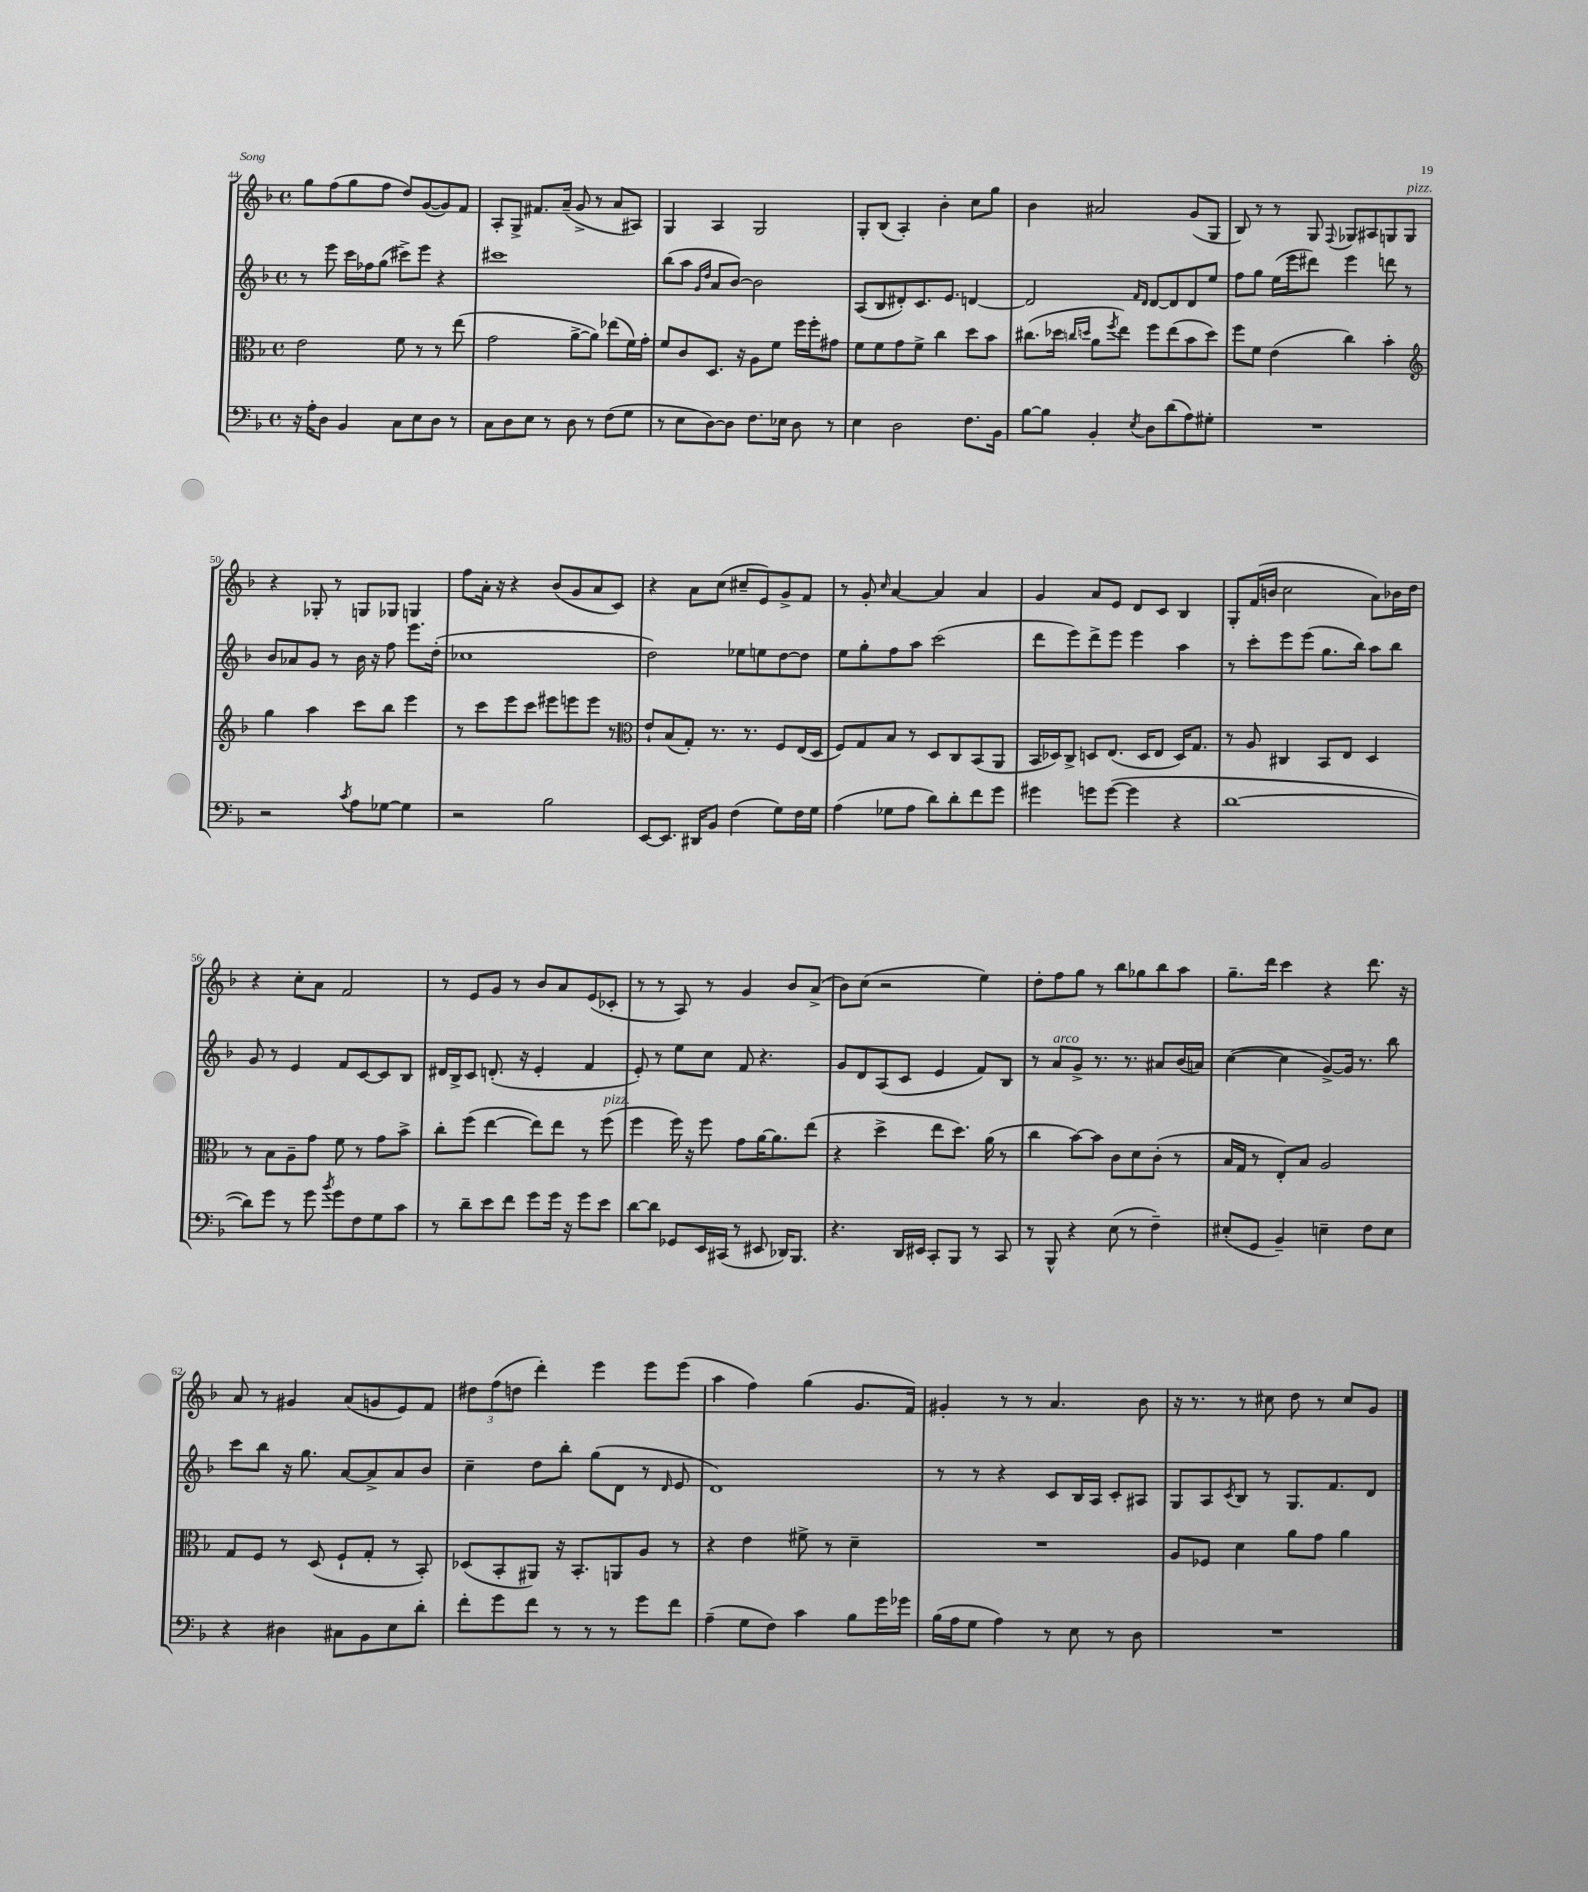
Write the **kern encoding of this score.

**kern	**kern	**kern	**kern
*part4	*part3	*part2	*part1
*staff4	*staff3	*staff2	*staff1
*clefF4	*clefC3	*clefG2	*clefG2
*k[b-]	*k[b-]	*k[b-]	*k[b-]
*M4/4	*M4/4	*M4/4	*M4/4
*met(c)	*met(c)	*met(c)	*met(c)
=44	=44	=44	=44
16r	2e\	8r	8gg\L
16A'\KL	.	.	.
8D\J	.	8eee\	(8ff\
4BB-/	.	16ccc\LL	8gg\
.	.	16ff-X\J	.
.	.	(8gg\J	8ff\J
8C\L	8f\	8ccc#X^\L)	8dd/L)
8E\	8r	8eee\J	([8g/
8D\J	8r	4r	8g/])
8r	(8ee\	.	8f/J
=45	=45	=45	=45
8C\L	2g\	1ccc#X	8A'/L
8D\	.	.	8G^/J
8E\J	.	.	8.f#X/L
8r	.	.	.
.	.	.	(16a~/Jk
8D\	[8a^\L	.	8g^/
8r	8a\J])	.	8r
(8F\L	(8ee-X\L	.	8a/L
8G\J	16f\L)	.	8A#X/J)
.	16g'\JJ	.	.
=46	=46	=46	=46
8r	8f/L	(8bb-\L	4G/
8E\L	8c/	8aa\J	.
.	.	16qqg/LL	.
.	.	16qqdd/JJ	.
[8D\)	8.D/J	8a/L	4A/
8D\J]	.	[8b-/J)	.
.	16r	.	.
8.F\L	8A\L	2b-\]	2G/
.	8f\J	.	.
16E-X\Jk	.	.	.
8D\	16ff\LL	.	.
.	16ff'\J	.	.
8r	8g#X\J	.	.
=47	=47	=47	=47
4E\	8f\L	(8A/L	8G'/L
.	8f\	8B-/	(8B-/J
2D\	8g\	8d#X'/)	4A'/)
.	8f^\J	8.c/	.
.	4cc\	.	4b-'\
.	.	8.e/J	.
8.F\L	8dd\L	[4dn/	8cc\L
.	8b-\J	.	8gg\J
16BB-\Jk	.	.	.
=48	=48	=48	=48
[8B-\L	(8.cc#X\L	2d/]	4b-\
8B-\J]	.	.	.
.	16dd-X\Jk	.	.
.	16qqccn/LL	.	.
.	16qqddn/JJ	.	.
4BB-'/	8a\L	.	2a#X/
.	8qff/	.	.
.	8ee\J)	.	.
.	.	16qqf/LL	.
8qE/	.	16qqd/JJ	.
8D\L	8ff\L	[8d/L	.
(8d\	(8ee\	8d/]	.
8A\)	8b-\	8d/	(8g/L
8G#X'\J	8dd\J)	8ee/J	8G/J
=49	=49	=49	=49
1r	8ff\L	8ff\L	8B-/)
.	8f\J	8gg\J	8r
.	(4e\	(16ee\LL	8r
.	.	16eee\J	.
.	.	8ddd#X\J)	8G/
.	.	.	8qqF/
.	4cc\)	4eee\	8G-X/L
.	.	.	8A#X/
.	4b-'\	8dddn\	8Gn/
!	!	!	!LO:TX:a:i:t=pizz.
.	.	8r	8G/J
!!LO:LB:g=z
=50	=50	=50	=50
*	*clefG2	*	*
2r	4gg\	8b-/L	4r
.	.	8a-X/	.
.	4aa\	8g/J	8G-X'/
.	.	8r	8r
8qc/	.	.	.
8A\L	8ccc\L	16b-\	8Gn/L
.	.	16r	.
[8G-X\J	8bb-\J	8ff\	8G-X/J
4G-\]	4eee\	8.eee\L	4Gn/
.	.	(16dd'\Jk	.
=51	=51	=51	=51
2r	8r	1cc-X	8ff\L
.	8ccc\L	.	16a'\Jk
.	.	.	16r
.	8eee\	.	4r
.	8ccc\J	.	.
2B-\	8eee#X\L	.	(8b-/L
.	8eeen\	.	8g/
.	8eee\J	.	8a/
.	8r	.	8c/J)
=52	=52	=52	=52
*	*clefC3	*	*
[8EE/L	8e`/L	2dd\)	4r
8.EE/J]	(8B-/	.	.
.	8G'/J)	.	8a\L
16DD#X/KL	.	.	.
8BB-/J	8.r	.	(8cc\J
(4F\	.	8ee-X\L	8cc#X~/L
.	8.r	.	.
.	.	8een\	8e/)
8G\L)	8F/L	[8dd\	8g^/
16F\L	(16E/L	8dd\J]	8f/J
16G\JJ	16D/JJ	.	.
=53	=53	=53	=53
(4A\	8F/L)	8ee\L	8r
.	8G/	8gg'\	8g'/
.	.	.	16qqcc/
8G-X\L	8B-/J	8ff\	[4a/
8A\J	8r	8aa\J	.
8d\L)	8D/L	(2ccc\	4a/]
8d'\	8C/	.	.
8f\	(8BB-/	.	4a/
8g\J	8AA/J	.	.
=54	=54	=54	=54
4g#X\	16BB-/LL	8ddd\L	4g/
.	16D-X/J)	.	.
.	8C^/J	8eee\)	.
8gn\L	8Dn/L	8ddd^\	8a/L
([8g\J	(8.E/J	8eee\J	8e/J
4g\]	.	4eee\	8d/L
.	16D/KL	.	.
.	8E/J	.	8c/J
4r	16D/KL)	4aa\	4B-/
.	8.G/J	.	.
=55	=55	=55	=55
[1d	8r	8r	8G'/L
.	8A/	8ccc'\L	(16f/L
.	.	.	16bn/JJ
.	4C#X/	8eee\	2cc\
.	.	(8eee\J	.
.	8BB-/L	8.gg\L	.
.	8E/J	.	.
.	.	16bb-\Jk)	.
.	4D/	8aa\L	8a\L)
.	.	8bb-\J	16b-X\L
.	.	.	16dd\JJ
!!LO:LB:g=z
=56	=56	=56	=56
8d\L])	8r	8g/	4r
8g\J	8B-\L	8r	.
8r	8A~\	4e/	8cc'\L
8g\	8g\J	.	8a\J
8qb-/	.	.	.
8g\L	8f\	8f/L	2f/
8F\	8r	[8c/	.
8G\	8g\L	8c/]	.
8c\J	8b-^\J	8B-/J	.
=57	=57	=57	=57
8r	8cc'\L	16d#X/LL	8r
.	.	16B-^/J	.
8d~\L	(8ff\J	8c/J	8e/L
8e\	[4ee\	(8.dn'/	8g/J
8f\J	.	.	8r
.	.	16r	.
8g\L	8ee\L])	4e'/	8b-/L
16g\Jk	8ee\J	.	8a/
16r	.	.	.
8g\L	8r	4f/	(8e/
!	!LO:TX:a:i:t=pizz.	!	!
8e\J	(8ff\	.	8c-X'/J
=58	=58	=58	=58
[8d\L	4ff\	8e'/)	8r
8d\J]	.	8r	8r
8GG-X/L	16ff\)	8ee\L	8A/)
.	16r	.	.
16EE/L	8ff\	8cc\J	8r
(16CC#X/JJ	.	.	.
8r	8g\L	8f/	4g/
8EE#X/	[16a\K	4.r	.
.	8.a\]	.	.
16DD-X/KL)	.	.	8b-/L
8.BBB-/J	.	.	.
.	(8ee\J	.	(8a^/J
=59	=59	=59	=59
4.r	4r	8g/L	8b-\L)
.	.	8d/	(8cc\J
.	4dd^\	(8A/	2r
16DD/LL	.	8c/J	.
16EE#X/JJ	.	.	.
8CC'/L	8ee\L	4e/	.
8BBB-/J	8.dd\J)	.	.
8r	.	8f/L)	4ee\)
.	(16a\	.	.
8CC/	8r	8B-/J	.
=60	=60	=60	=60
8r	4cc\	8r	8dd'\L
!	!	!LO:TX:a:i:t=arco	!
8BBB-^^/	.	8a/L	8ff\
4r	[8b-\L)	8g^/J	8gg\J
.	8b-\J]	8.r	8r
(8E\	8c\L	.	8bb-\L
.	.	8.r	.
8r	8d\	.	8gg-X\
4F~\)	(8c'\J	8a#X/L	8bb-\
.	8r	(16b-/L	8aa\J
.	.	16an/JJ)	.
=61	=61	=61	=61
(8E#X'/L	16B-/LL	([4cc\	8.gg~\L
.	16G/JJ	.	.
8GG/J	8r	.	.
.	.	.	16ddd\Jk
4BB-~/)	8E'/L)	4cc\]	4ccc\
.	8B-/J	.	.
4En~\	2A/	[8g^/L)	4r
.	.	16g/Jk]	.
.	.	8.r	.
8F\L	.	.	8.ddd\
8E\J	.	8bb-\	.
.	.	.	16r
!!LO:LB:g=z
=62	=62	=62	=62
4r	8G/L	8ccc\L	8a/
.	8F/J	8bb-\J	8r
4D#X\	8r	16r	4g#X/
.	.	8.gg\	.
.	(8D/	.	.
8C#X\L	8F`/L	[8a/L	(8a/L
8BB-\	8G'/J	8a^/]	8gn/
8E\	8r	8a/	8e/)
8d'\J	8BB-'/)	8b-/J	8f/J
=63	=63	=63	=63
8f'\L	(8D-X/L	4cc~\	12dd#X\L
.	.	.	(12ff\
8g\	8BB-'/	.	.
.	.	.	12ddn\J
8f\J	8AA#X/J)	8dd\L	4ddd'\)
8r	16r	8bb-'\J	.
.	8.BB-'/L	.	.
8r	.	(8gg\L	4eee\
8r	8AAn/	8d\J	.
8g\L	8A/J	8r	8eee\L
.	.	16qqd/	.
8f\J	8r	8e/	(8eee\J
=64	=64	=64	=64
(4A~\	4r	1d)	4aa\
8G\L	4e\	.	4ff\)
8F\J)	.	.	.
4c\	8f#X^\	.	(4gg\
.	8r	.	.
8B-\L	4d~\	.	8.g/L
16g\L	.	.	.
16g-X\JJ	.	.	16f/Jk)
=65	=65	=65	=65
(16B-\LL	1r	8r	4g#X'/
16A\J	.	.	.
8G\J	.	8r	.
4A\)	.	4r	8r
.	.	.	8r
8r	.	8c/L	4.a/
8E\	.	16B-/L	.
.	.	16A/JJ	.
8r	.	8c'/L	.
8D\	.	8A#X/J	8b-\
=66	=66	=66	=66
1r	8A/L	8G/L	16r
.	.	.	8.r
.	8F-X/J	8A/	.
.	.	8qc/	.
.	4d\	8B-/J	8r
.	.	8r	8cc#X\
.	8a\L	8.G/L	8dd\
.	8g\J	.	8r
.	.	8.f/	.
.	4a\	.	8cc#/L
.	.	8d/J	8g/J
==	==	==	==
*-	*-	*-	*-
